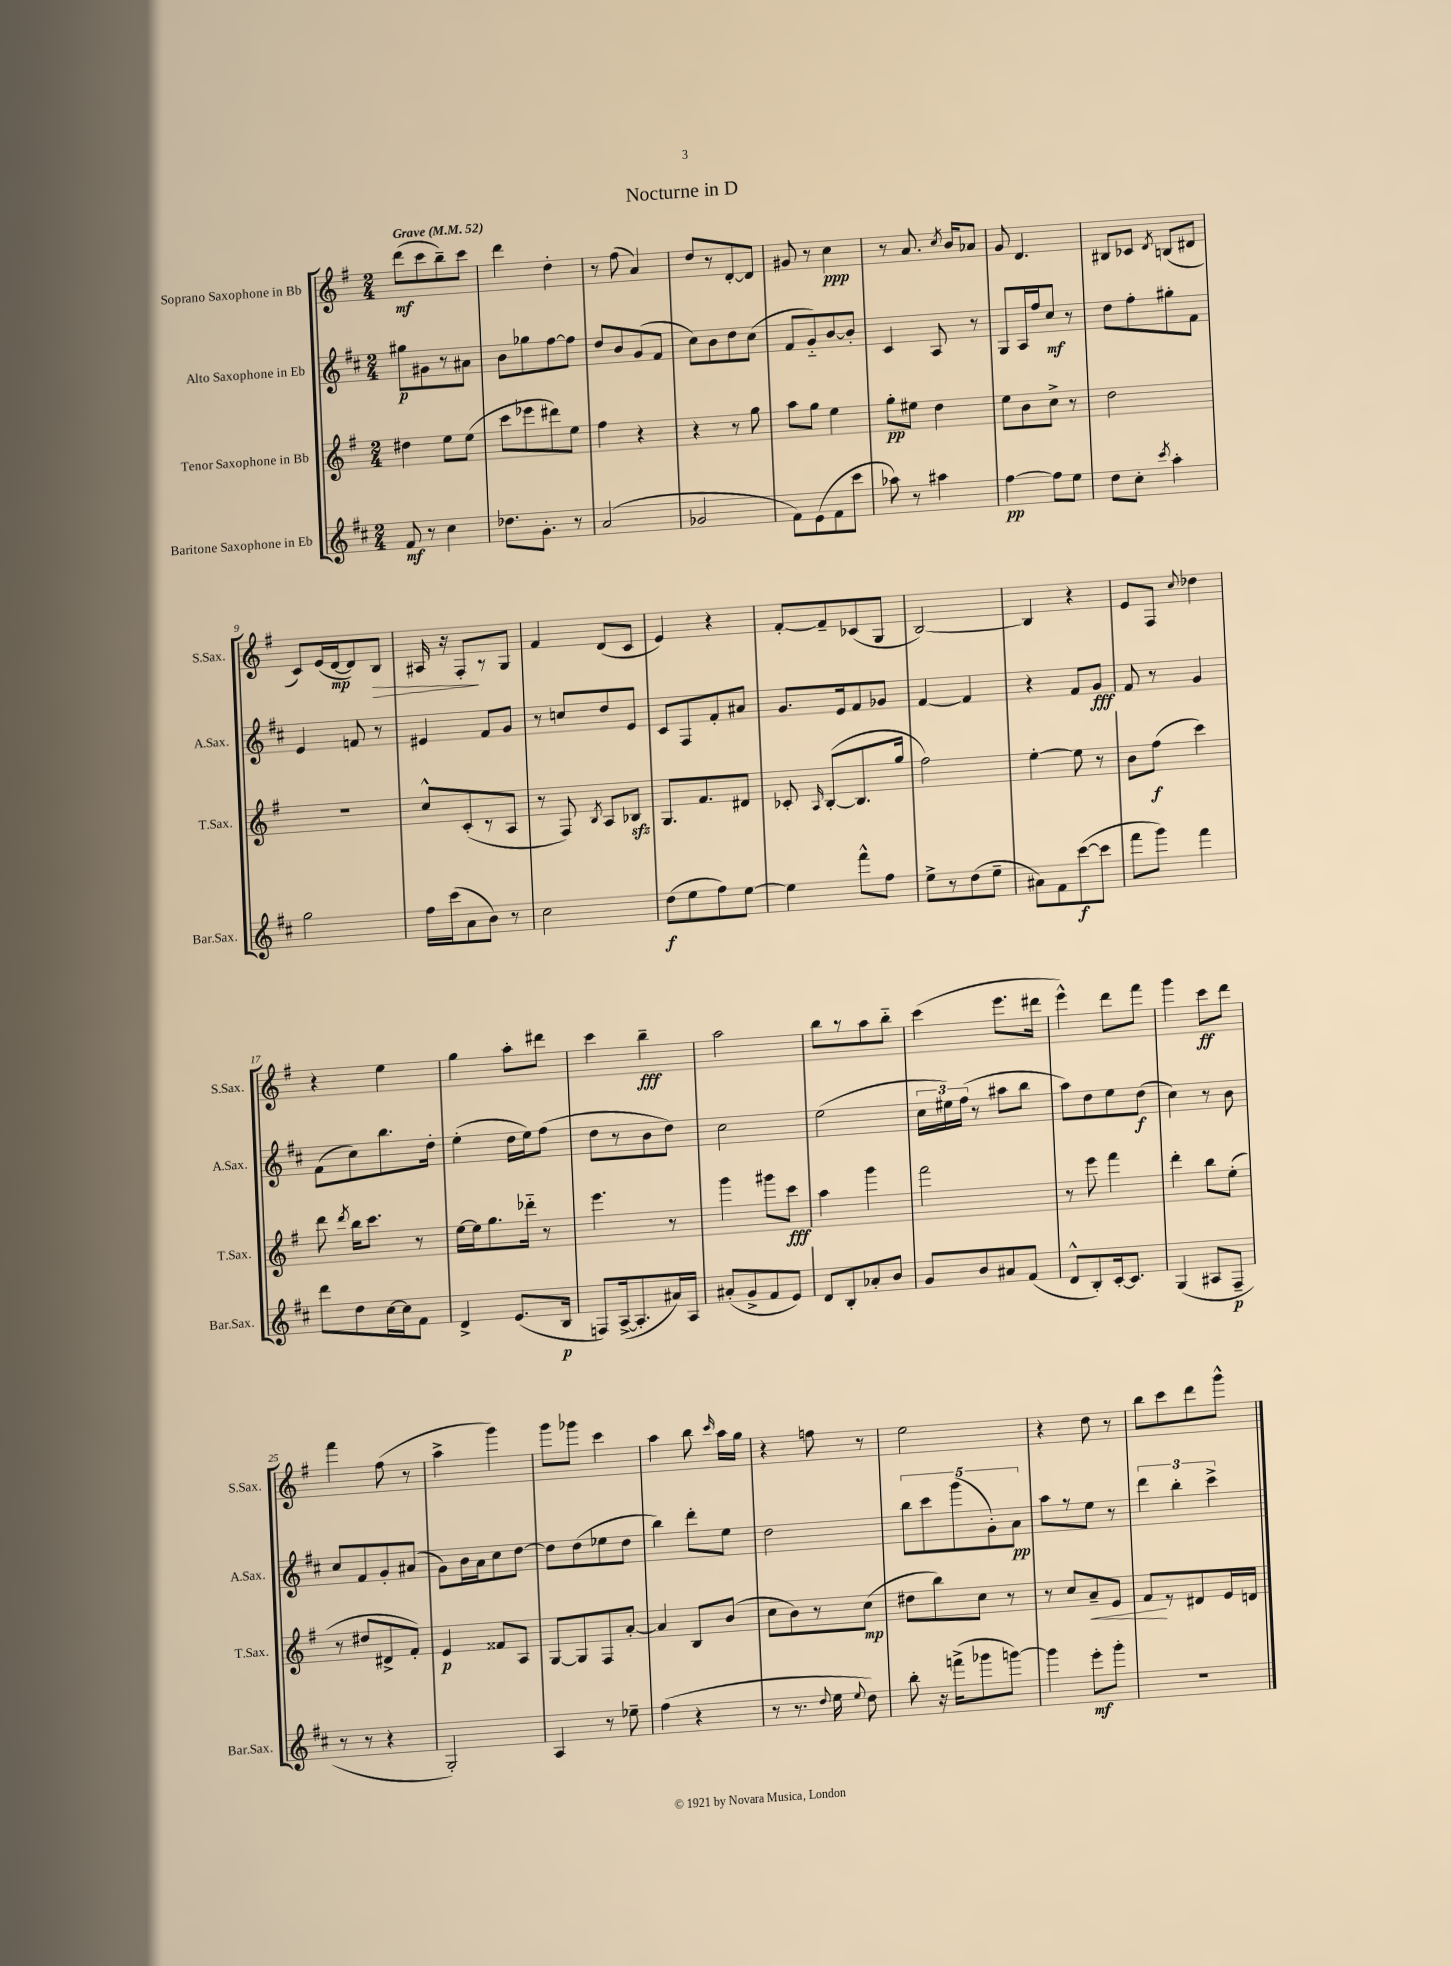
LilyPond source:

\header { title = "Nocturne in D" }
<<
\new StaffGroup <<
\new Staff = "s0" \with { instrumentName = "Soprano Saxophone in Bb" shortInstrumentName = "S.Sax." } {
    \clef treble \key g \major \numericTimeSignature \time 2/4 \tempo "Grave" 4 = 52
    \autoBeamOff d'''8[\mf( c'''8 b''8--) c'''8] |
    d'''4 d''4-. |
    r8 fis''8( a'4) |
    d''8[ r8 d'8~-. d'8] |
    gis'8 r8 c''4\ppp |
    r8 a'8. \acciaccatura { c''8 } b'16[ aes'8] |
    g'8 d'4. |
    bis8[ ces'8] \acciaccatura { d'8 } b8[( dis'8] |
    c'8[) e'16( d'16~\mp d'8) b8]\> |
    ais16 r16 fis8[-.\! r8 g8] |
    fis'4 d'8[( c'8] |
    e'4) r4 |
    fis'8[~-. fis'8-- ces'8( g8] |
    b2~) |
    b4 r4 |
    e'8[ fis8] \appoggiatura { c''8 } des''4 |
    r4 e''4 |
    g''4 a''8[-. dis'''8] |
    c'''4 b''4--\fff |
    a''2 |
    b''8[ r8 a''8 b''8]-_ |
    c'''4( e'''8.[ dis'''16] |
    e'''4-^) d'''8[ fis'''8] |
    g'''4 c'''8[\ff d'''8] |
    fis'''4 fis''8( r8 |
    a''4-> g'''4) |
    g'''8[ ges'''8] c'''4 |
    a''4 b''8 \grace { c'''16 } a''16[ g''16] |
    r4 f''8 r8 |
    e''2 |
    r4 d''8 r8 |
    b''8[ c'''8 d'''8 g'''8]-^ \bar "|." |
}
\new Staff = "s1" \with { instrumentName = "Alto Saxophone in Eb" shortInstrumentName = "A.Sax." } {
    \clef treble \key d \major \numericTimeSignature \time 2/4
    \autoBeamOff gis''8[\p gis'8 r8 ais'8] |
    b'8[ ges''8 fis''8~ fis''8] |
    d''8[ b'8 g'8( fis'8] |
    cis''8[) b'8 d''8 cis''8]( |
    fis'8[ g'8-_) b'8~ b'8]-. |
    cis'4 a8 r8 |
    g8[ a16 fis''16 cis''8]\mf r8 |
    d''8[ fis''8-. gis''8-. fis'8] |
    e'4 f'8 r8 |
    eis'4 fis'8[ g'8] |
    r8 c''8[ d''8 e'8] |
    cis'8[ fis8 fis'8-. ais'8] |
    g'8.[ e'16 fis'8 ges'8] |
    fis'4~ fis'4 |
    r4 fis'8[ g'8]\fff |
    fis'8 r8 g'4 |
    fis'8[( cis''8) b''8. d''16]-. |
    e''4-.( d''16[ e''16) fis''8]( |
    d''8[ r8 b'8 d''8]) |
    cis''2 |
    e''2( |
    \tuplet 3/2 { cis''16[ eis''16) fis''16]( } r8 ais''8[ b''8] |
    a''8[) d''8 e''8 d''8]\f( |
    cis''4) r8 b'8 |
    cis''8[ fis'8 g'8-. ais'8]( |
    g'8[) b'16 a'16 cis''8 d''8]~ |
    d''8[ d''8( ees''8 d''8] |
    b''4) d'''8[-. e''8] |
    d''2 |
    \tuplet 5/4 { b''8[ cis'''8 g'''8( g'8-.) a'8]\pp } |
    a''8[ r8 e''8] r8 |
    \tuplet 3/2 { d'''4 b''4-. cis'''4-> } \bar "|." |
}
\new Staff = "s2" \with { instrumentName = "Tenor Saxophone in Bb" shortInstrumentName = "T.Sax." } {
    \clef treble \key g \major \numericTimeSignature \time 2/4
    \autoBeamOff dis''4 e''8[ e''8]( |
    c'''8[ ees'''8 dis'''8) e''8] |
    fis''4 r4 |
    r4 r8 g''8 |
    a''8[ g''8] e''4 |
    g''8[-.\pp eis''8] d''4 |
    e''8[ b'8 c''8]-> r8 |
    d''2 |
    R2 |
    c''8[-^ c'8-.( r8 a8] |
    r8 fis8) \acciaccatura { b8 } a8[ bes8]\sfz |
    g8.[ fis'8. dis'8] |
    ces'8-. \grace { a16 } b8[~-.( b8. g''16] |
    fis''2) |
    e''4~-. e''8 r8 |
    b'8[ fis''8]\f( c'''4) |
    d'''8 \acciaccatura { d'''8 } b''16[ c'''8.] r8 |
    e''16[~ e''16 g''8. des'''16]-_ r8 |
    e'''4. r8 |
    g'''4 gis'''8[ c'''8]\fff |
    a''4 g'''4 |
    fis'''2 |
    r8 e'''8 fis'''4 |
    d'''4-. b''8[ e''8]-.( |
    r8 dis''8[ dis'8-> fis'8]-.) |
    e'4\p fisis'8[ a8] |
    g8[~ g8 fis8 a'8]~-. |
    a'4 b8[ b'8]( |
    c''8[ b'8) r8 c''8]\mp( |
    dis''8[ b''8) c''8] r8 |
    r8 c''8[ a'8--\< e'8] |
    fis'8[\! r8 dis'8 e'16 d'16] \bar "|." |
}
\new Staff = "s3" \with { instrumentName = "Baritone Saxophone in Eb" shortInstrumentName = "Bar.Sax." } {
    \clef treble \key d \major \numericTimeSignature \time 2/4
    \autoBeamOff fis'8\mf r8 cis''4 |
    des''8.[ g'8.]-. r8 |
    a'2( |
    ges'2 |
    fis'8[) e'8( fis'8 cis'''8] |
    aes''8) r8 ais''4 |
    fis''4~\pp fis''8[ e''8] |
    d''8[ cis''8]-. \acciaccatura { cis'''8 } a''4-. |
    g''2 |
    fis''16[ cis'''16( a'8 b'8]) r8 |
    cis''2 |
    d''8[\f( e''8 fis''8) e''8]~ |
    e''4 fis'''8[-^ fis''8] |
    e''8[-> r8 d''8( e''8]-- |
    ais'8[) fis'8 cis'''8~\f( cis'''8] |
    fis'''8[ g'''8]) fis'''4 |
    d'''8[ d''8 cis''16~ cis''16 fis'8] |
    d'4-> e'8.[( b16]\p |
    f8[) a16~->( a8.-. ais'16) a16] |
    ais'8[-.( g'8-> fis'8 e'8]) |
    d'8[ b8-. aes'8-. b'8] |
    g'8[ b'8 ais'8 fis'8]( |
    d'8[-^ b8-.) cis'16~-. cis'8.] |
    g4( ais8[ fis8]--\p |
    r8 r8 r4 |
    g2-.) |
    a4 r8 ees''8-- |
    fis''4( r4 |
    r8 r8. \appoggiatura { d''8 } e''16 \appoggiatura { e''8 } d''8) |
    b''8-. r16 f'''16[->( ges'''8 g'''8]~) |
    g'''4 e'''8[-.\mf g'''8]-. |
    R2 \bar "|." |
}
>>
>>
